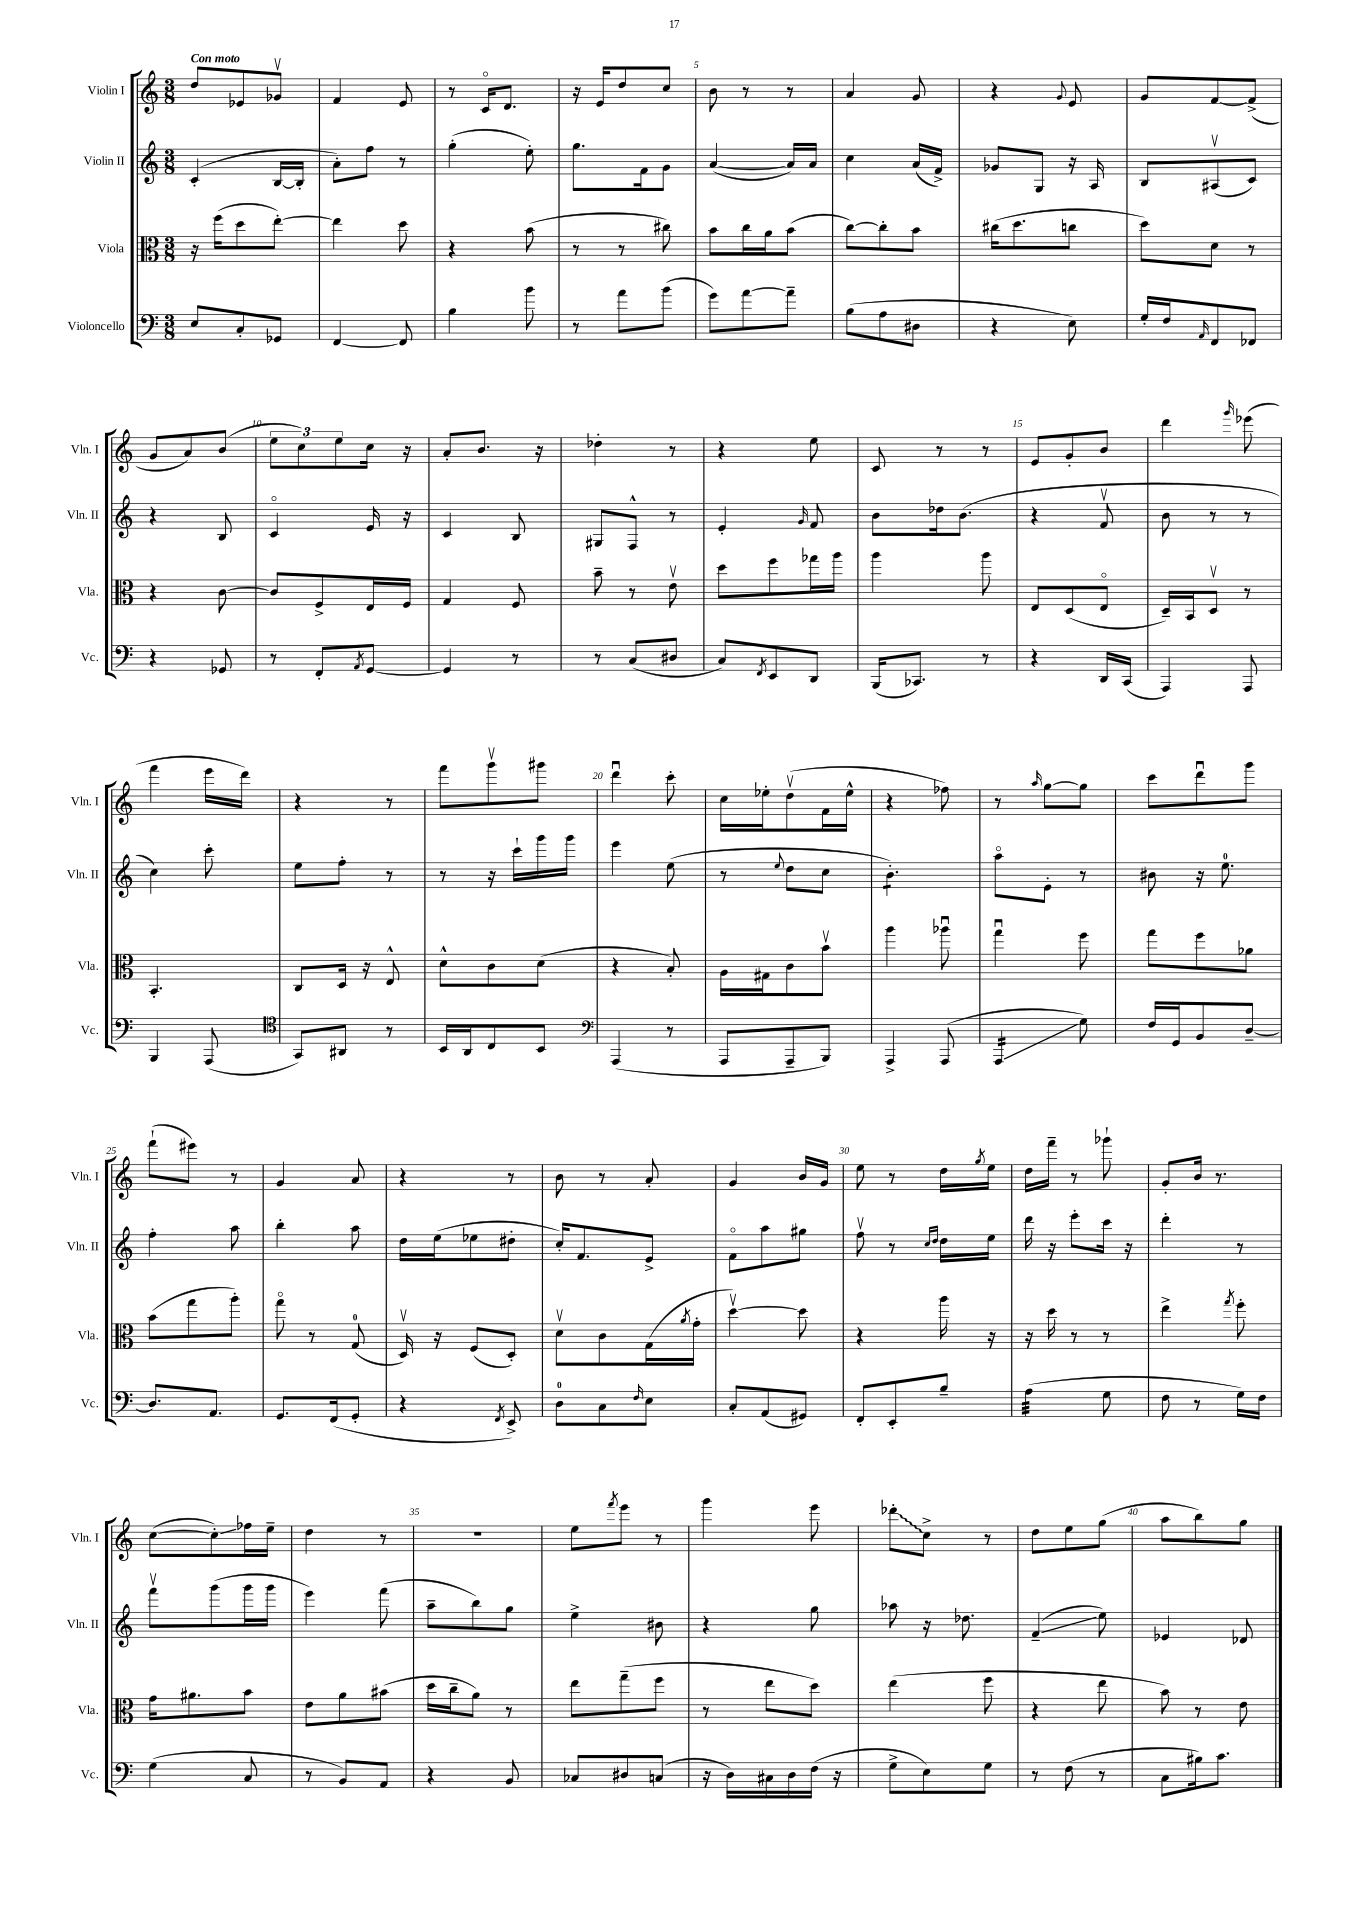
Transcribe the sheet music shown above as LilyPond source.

<<
\new StaffGroup <<
\new Staff = "s0" \with { instrumentName = "Violin I" shortInstrumentName = "Vln. I" } {
    \clef treble \key c \major \numericTimeSignature \time 3/8 \tempo "Con moto"
    d''8 ees'8 ges'8\upbow |
    f'4 e'8 |
    r8 c'16\flageolet d'8. |
    r16 e'16 d''8 c''8 |
    b'8 r8 r8 |
    a'4 g'8 |
    r4 \appoggiatura { g'8 } e'8 |
    g'8 f'8~ f'8->( |
    g'8 a'8) b'8( |
    \tuplet 3/2 { e''8 c''8) e''8 } c''16 r16 |
    a'8-. b'8. r16 |
    des''4-. r8 |
    r4 e''8 |
    c'8 r8 r8 |
    e'8 g'8-. b'8 |
    d'''4 \grace { g'''16 } ees'''8( |
    f'''4 e'''16 d'''16) |
    r4 r8 |
    f'''8 g'''8\upbow gis'''8 |
    d'''4\downbow c'''8-. |
    c''16 ees''16-. d''8\upbow( f'16 ees''16-^ |
    r4 fes''8) |
    r8 \grace { a''16 } g''8~ g''8 |
    c'''8 d'''8\downbow g'''8 |
    f'''8-!( eis'''8) r8 |
    g'4 a'8 |
    r4 r8 |
    b'8 r8 a'8-. |
    g'4 b'16 g'16 |
    e''8 r8 d''16 \acciaccatura { g''8 } e''16 |
    d''16 f'''16-- r8 ges'''8-! |
    g'8-. b'16 r8. |
    c''8~( c''8-.\glissando) fes''16 e''16-- |
    d''4 r8 |
    r4. |
    e''8 \acciaccatura { f'''8 } e'''8 r8 |
    g'''4 e'''8 |
    \once \override Glissando.style = #'zigzag des'''8-.\glissando c''8-> r8 |
    d''8 e''8 g''8( |
    a''8 b''8) g''8 \bar "|." |
}
\new Staff = "s1" \with { instrumentName = "Violin II" shortInstrumentName = "Vln. II" } {
    \clef treble \key c \major \numericTimeSignature \time 3/8
    c'4-.( b16~ b16-. |
    a'8-.) f''8 r8 |
    g''4-.( e''8-.) |
    g''8. f'16 g'8 |
    a'4~( a'16) a'16 |
    c''4 a'16( f'16->) |
    ges'8 g8 r16 a16 |
    b8 ais8\upbow( c'8) |
    r4 b8 |
    c'4\flageolet e'16 r16 |
    c'4 b8 |
    gis8 f8-^ r8 |
    e'4-. \grace { g'16 } f'8 |
    b'8 des''16 b'8.( |
    r4 f'8\upbow |
    b'8 r8 r8 |
    c''4) c'''8-. |
    e''8 f''8-. r8 |
    r8 r16 c'''16-! g'''16 g'''16 |
    e'''4 e''8( |
    r8 \appoggiatura { e''8 } d''8 c''8 |
    b'4.:8-.) |
    a''8\flageolet e'8-. r8 |
    bis'8 r16 e''8.-0 |
    f''4-. a''8 |
    b''4-. a''8 |
    d''16 e''16( ees''8 dis''8-. |
    c''16-.) f'8. e'8-> |
    f'8\flageolet a''8 gis''8 |
    f''8\upbow r8 \grace { c''16 d''16 } d''16 e''16 |
    d'''16 r16 e'''8-. c'''16 r16 |
    d'''4-. r8 |
    f'''8\upbow g'''8( g'''16 g'''16 |
    e'''4) f'''8( |
    a''8-- b''8) g''8 |
    e''4-> bis'8 |
    r4 g''8 |
    aes''8 r16 des''8. |
    f'4--\glissando( e''8) |
    ees'4 des'8 \bar "|." |
}
\new Staff = "s2" \with { instrumentName = "Viola" shortInstrumentName = "Vla." } {
    \clef alto \key c \major \numericTimeSignature \time 3/8
    r16 f''16( d''8 e''8~-.) |
    e''4 d''8 |
    r4 b'8( |
    r8 r8 cis''8) |
    b'8 c''16 a'16 b'8( |
    c''8~) c''8-. b'8 |
    cis''16( d''8. c''8 |
    d''8) d'8 r8 |
    r4 c'8~ |
    c'8 f8-> e16 f16 |
    g4 f8 |
    b'8-- r8 e'8\upbow |
    d''8 f''8 ges''16 a''16 |
    a''4 a''8 |
    e8 d8( e8\flageolet |
    d16--) b,16 d8\upbow r8 |
    b,4.-. |
    c8 d16 r16 e8-^ |
    d'8-^ c'8 d'8( |
    r4 b8-.) |
    a16 gis16 c'8 b'8\upbow |
    a''4 aes''8\downbow |
    g''4\downbow f''8 |
    g''8 f''8 aes'8 |
    b'8( g''8 a''8-.) |
    g''8\flageolet r8 g8-0( |
    d16\upbow) r16 f8( d8-.) |
    d'8\upbow c'8 g16( \acciaccatura { a'8 } g'16-. |
    d''4~\upbow) d''8 |
    r4 a''16 r16 |
    r16 d''16 r8 r8 |
    e''4-> \acciaccatura { g''8 } f''8-. |
    g'16 ais'8. b'8 |
    e'8 a'8 bis'8( |
    d''16 c''16-- a'8) r8 |
    e''8 g''8--( f''8 |
    r8 e''8 d''8) |
    e''4( f''8 |
    r4 e''8 |
    b'8) r8 e'8 \bar "|." |
}
\new Staff = "s3" \with { instrumentName = "Violoncello" shortInstrumentName = "Vc." } {
    \clef bass \key c \major \numericTimeSignature \time 3/8
    e8 c8-. ges,8 |
    f,4~ f,8 |
    b4 b'8 |
    r8 a'8 b'8( |
    g'8) a'8~ a'8-- |
    b8( a8 dis8 |
    r4 e8) |
    g16-. f16 \grace { a,16 } f,8 fes,8 |
    r4 ges,8 |
    r8 f,8-. \acciaccatura { a,8 } g,8~ |
    g,4 r8 |
    r8 c8( dis8 |
    c8) \acciaccatura { f,8 } e,8 d,8 |
    b,,16( ces,8.) r8 |
    r4 d,16 c,16( |
    a,,4) a,,8 |
    b,,4 a,,8( |
    \clef tenor g,8) ais,8 r8 |
    b,16 a,16 c8 b,8 |
    \clef bass a,,4( r8 |
    a,,8 a,,8-- b,,8) |
    a,,4-> a,,8( |
    a,,4:16\glissando g8) |
    f16 g,16 b,8 d8~-- |
    d8. a,8. |
    g,8. f,16( g,8-. |
    r4 \acciaccatura { f,8 } e,8->) |
    d8-0 c8 \grace { f16 } e8 |
    c8-. a,8( gis,8) |
    f,8-. e,8-. b8-- |
    a4:32( g8 |
    f8 r8 g16) f16 |
    g4( c8 |
    r8 b,8) a,8 |
    r4 b,8 |
    ces8 dis8 c8( |
    r16 d16) cis16 d16 f16( r16 |
    g8-> e8) g8 |
    r8 f8( r8 |
    c8 bis16) c'8. \bar "|." |
}
>>
>>
\layout { \context { \Score \override BarNumber.break-visibility = ##(#f #t #t) barNumberVisibility = #(every-nth-bar-number-visible 5) } }
